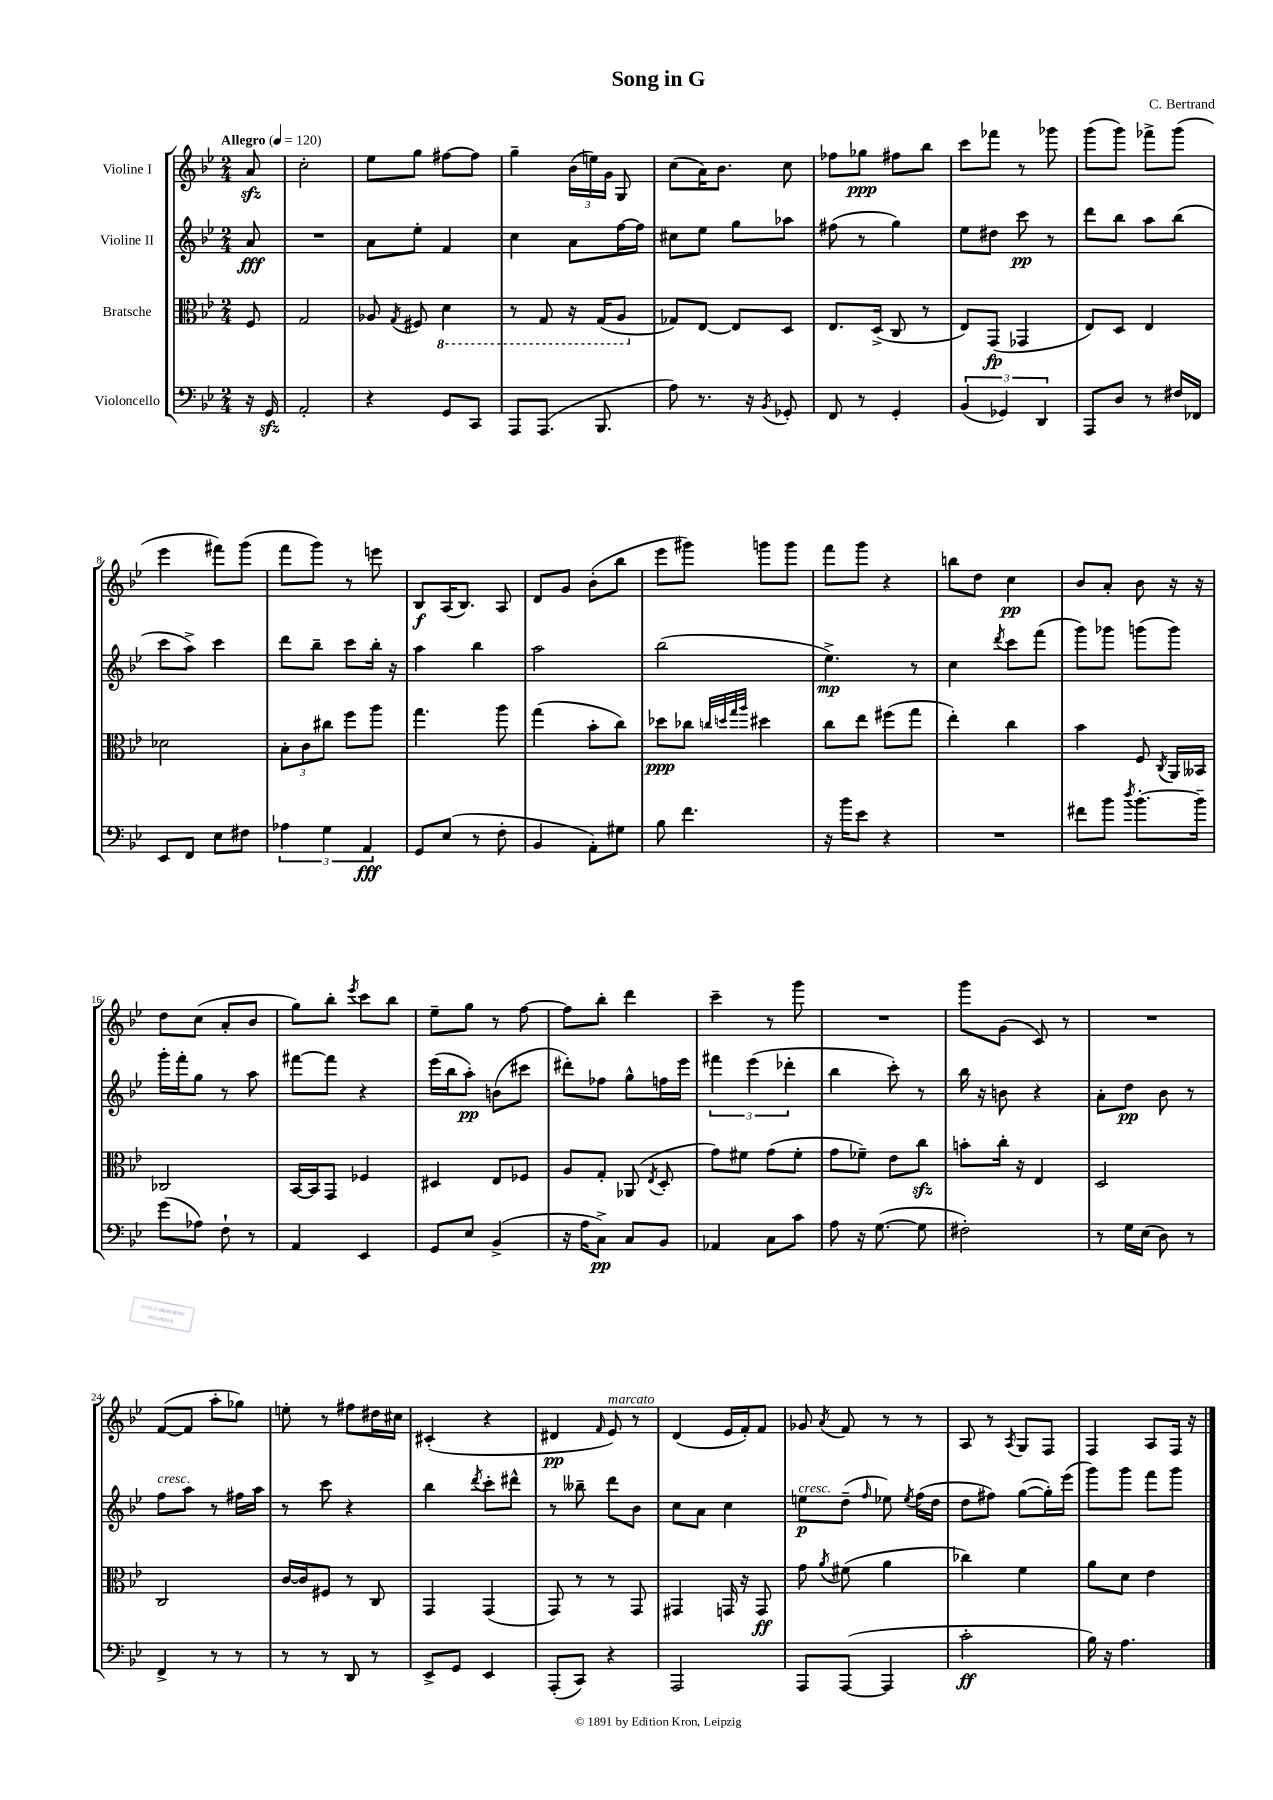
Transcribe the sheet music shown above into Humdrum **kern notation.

**kern	**dynam	**kern	**dynam	**kern	**dynam	**kern	**dynam
*part4	*part4	*part3	*part3	*part2	*part2	*part1	*part1
*staff4	*staff4	*staff3	*staff3	*staff2	*staff2	*staff1	*staff1
*I"Violoncello	*	*I"Bratsche	*	*I"Violine II	*	*I"Violine I	*
*clefF4	*	*clefC3	*	*clefG2	*	*clefG2	*
*k[b-e-]	*	*k[b-e-]	*	*k[b-e-]	*	*k[b-e-]	*
*M2/4	*	*M2/4	*	*M2/4	*	*M2/4	*
*MM120	*	*MM120	*	*MM120	*	*MM120	*
=	=	=	=	=	=	=	=
!	!	!	!	!	!	!LO:TX:a:B:t=Allegro	!
16r	.	8F/	.	8a/	fff	8azz/	.
16GGzz/	.	.	.	.	.	.	.
=1	=1	=1	=1	=1	=1	=1	=1
2AA'/	.	2G/	.	2r	.	2cc'\	.
=2	=2	=2	=2	=2	=2	=2	=2
4r	.	8A-X/	.	8a\L	.	8ee-\L	.
.	.	8qG/	.	.	.	.	.
.	.	8F#X/	.	8ee-'\J	.	8gg\J	.
*	*	*8ba	*	*	*	*	*
8GG/L	.	4D\	.	4f/	.	[8ff#X\L	.
8CC/J	.	.	.	.	.	8ff#\J]	.
=3	=3	=3	=3	=3	=3	=3	=3
8AAA/L	.	8r	.	4cc\	.	4gg~\	.
(8.AAA/J	.	8GG/	.	.	.	.	.
.	.	16r	.	8a\L	.	(24b-\LL	.
.	.	.	.	.	.	24een\)	.
8.BBB-/	.	(16GG/KL	.	.	.	.	.
.	.	.	.	.	.	24g\JJ	.
.	.	8AA/J	.	[16ff\L	.	8G/	.
.	.	.	.	16ff\JJ]	.	.	.
=4	=4	=4	=4	=4	=4	=4	=4
*	*	*X8ba	*	*	*	*	*
8A\)	.	8G-X/L)	.	8cc#X\L	.	(8cc\L	.
8.r	.	[8E-/J	.	8ee-\J	.	16a\K)	.
.	.	.	.	.	.	8.b-\J	.
.	.	8E-/L]	.	8gg\L	.	.	.
16r	.	.	.	.	.	.	.
8qBB-/	.	.	.	.	.	.	.
8GG-X'/	.	8D/J	.	8aa-X\J	.	8cc\	.
=5	=5	=5	=5	=5	=5	=5	=5
8FF/	.	8.E-/L	.	(8ff#X\	.	8ff-X\L	.
8r	.	.	.	8r	.	8gg-X\J	ppp
.	.	(16D^/Jk	.	.	.	.	.
4GG'/	.	8C/	.	4gg\)	.	8ff#X\L	.
.	.	8r	.	.	.	8bb-\J	.
=6	=6	=6	=6	=6	=6	=6	=6
(6BB-/	.	8E-/L)	.	8ee-\L	.	8ccc\L	.
.	.	(8GG/J	fp	8dd#X\J	.	8fff-X\J	.
6GG-X/)	.	.	.	.	.	.	.
.	.	4GG-X/	.	8ccc\	pp	8r	.
6DD/	.	.	.	.	.	.	.
.	.	.	.	8r	.	8ggg-X\	.
=7	=7	=7	=7	=7	=7	=7	=7
8AAA/L	.	8E-/L)	.	8ddd\L	.	(8ggg\L	.
8D/J	.	8D/J	.	8bb-\J	.	8ggg\J)	.
8r	.	4E-/	.	8aa\L	.	8fff-X^\L	.
16F#X/LL	.	.	.	(8bb-\J	.	(8ggg\J	.
16FF-X/JJ	.	.	.	.	.	.	.
!!LO:LB:g=z
=8	=8	=8	=8	=8	=8	=8	=8
8EE-/L	.	2d-X\	.	8ccc\L	.	4eee-\	.
8FF/J	.	.	.	8aa^\J)	.	.	.
8E-\L	.	.	.	4ccc\	.	8fff#X\L)	.
8F#X\J	.	.	.	.	.	(8ggg\J	.
=9	=9	=9	=9	=9	=9	=9	=9
6A-X\	.	12B-'\L	.	8ddd\L	.	8fff\L	.
.	.	12c\	.	.	.	.	.
.	.	.	.	8bb-~\J	.	8ggg\J)	.
6G\	.	12cc#X\J	.	.	.	.	.
.	.	8ff\L	.	8ccc\L	.	8r	.
6AA/	fff	.	.	.	.	.	.
.	.	8aa\J	.	16bb-'\Jk	.	8eeen\	.
.	.	.	.	16r	.	.	.
=10	=10	=10	=10	=10	=10	=10	=10
8GG/L	.	4.gg\	.	4aa\	.	8B-/L	f
(8E-/J	.	.	.	.	.	(16A/K	.
.	.	.	.	.	.	8.B-/J)	.
8r	.	.	.	4bb-\	.	.	.
8F'\	.	8aa\	.	.	.	8A/	.
=11	=11	=11	=11	=11	=11	=11	=11
4BB-/	.	(4gg\	.	2aa\	.	8d/L	.
.	.	.	.	.	.	8g/J	.
8AA'\L)	.	8b-'\L	.	.	.	(8b-'\L	.
8G#X\J	.	8cc\J)	.	.	.	8bb-\J	.
=12	=12	=12	=12	=12	=12	=12	=12
8B-\	.	8dd-X\L	ppp	(2bb-\	.	8eee-\L	.
4.f\	.	8cc-X\J	.	.	.	8ggg#X\J)	.
.	.	32qqccn/LLL	.	.	.	.	.
.	.	32qqddn/	.	.	.	.	.
.	.	32qqgg/	.	.	.	.	.
.	.	32qqaa/JJJ	.	.	.	.	.
.	.	4dd#X\	.	.	.	8gggn\L	.
.	.	.	.	.	.	8ggg\J	.
=13	=13	=13	=13	=13	=13	=13	=13
16r	.	8cc\L	.	4.ee-^\)	mp	8fff\L	.
16b-\KL	.	.	.	.	.	.	.
8e-\J	.	8ee-\J	.	.	.	8ggg\J	.
4r	.	(8ff#X\L	.	.	.	4r	.
.	.	8gg\J	.	8r	.	.	.
=14	=14	=14	=14	=14	=14	=14	=14
2r	.	4ee-'\)	.	4cc\	.	8bbn\L	.
.	.	.	.	.	.	8dd\J	.
.	.	.	.	8qddd/	.	.	.
.	.	4cc\	.	8ccc\L	.	4cc\	pp
.	.	.	.	(8fff\J	.	.	.
=15	=15	=15	=15	=15	=15	=15	=15
8f#X\L	.	4b-\	.	8ggg\L)	.	8b-/L	.
8b-\J	.	.	.	8ggg-X\J	.	8a'/J	.
8qdd/	.	.	.	.	.	.	.
[8.b-'\L	.	8F/	.	(8gggn\L	.	8b-\	.
.	.	8qC/	.	.	.	.	.
.	.	16AA/LL	.	8ggg\J)	.	16r	.
16b-~\Jk]	.	16BB--X/JJ	.	.	.	16r	.
!!LO:LB:g=z
=16	=16	=16	=16	=16	=16	=16	=16
(8g\L	.	2C-X/	.	16ggg'\LL	.	8dd\L	.
.	.	.	.	16fff'\J	.	.	.
8A-X\J)	.	.	.	8gg\J	.	(8cc\J	.
8F`\	.	.	.	8r	.	8a'/L	.
8r	.	.	.	8aa\	.	8b-/J	.
=17	=17	=17	=17	=17	=17	=17	=17
4AA/	.	[16BB-/LL	.	[8fff#X\L	.	8gg\L)	.
.	.	16BB-/J]	.	.	.	.	.
.	.	8GG/J	.	8fff#\J]	.	8bb-'\J	.
.	.	.	.	.	.	8qeee-/	.
4EE-/	.	4F-X/	.	4r	.	8ccc\L	.
.	.	.	.	.	.	8bb-\J	.
=18	=18	=18	=18	=18	=18	=18	=18
8GG/L	.	4D#X/	.	(16eee-\LL	.	8ee-~\L	.
.	.	.	.	16bb-\J	.	.	.
8E-/J	.	.	.	8aa'\J)	pp	8gg\J	.
(4BB-^/	.	8E-/L	.	(8bn\L	.	8r	.
.	.	8F-X/J	.	8ccc#X\J	.	[8ff\	.
=19	=19	=19	=19	=19	=19	=19	=19
16r	.	8A/L	.	8ddd#X'\L)	.	8ff\L]	.
16A\KL	.	.	.	.	.	.	.
8C^\J)	pp	8G'/J	.	8ff-X\J	.	8bb-'\J	.
8C/L	.	(8AA-X/	.	8gg^^\L	.	4ddd\	.
.	.	8qE-/	.	.	.	.	.
8BB-/J	.	8D'/	.	16ffn\L	.	.	.
.	.	.	.	16eee-\JJ	.	.	.
=20	=20	=20	=20	=20	=20	=20	=20
4AA-X/	.	8g\L)	.	6fff#X\	.	4ccc~\	.
.	.	8f#X\J	.	.	.	.	.
.	.	.	.	(6eee-\	.	.	.
8C\L	.	(8g\L	.	.	.	8r	.
.	.	.	.	6ddd-X'\	.	.	.
8c\J	.	8f#'\J	.	.	.	8ggg\	.
=21	=21	=21	=21	=21	=21	=21	=21
8A\	.	8g\L	.	4bb-\	.	2r	.
16r	.	8f-X~\J)	.	.	.	.	.
([8.G\	.	.	.	.	.	.	.
.	.	8e-\L	.	8ccc'\)	.	.	.
8G\]	.	8cczz\J	.	8r	.	.	.
=22	=22	=22	=22	=22	=22	=22	=22
2F#X'\)	.	8bn'\L	.	16bb-\	.	8ggg\L	.
.	.	.	.	16r	.	.	.
.	.	16cc'\Jk	.	8bn\	.	(8g\J	.
.	.	16r	.	.	.	.	.
.	.	4E-/	.	4r	.	8c/)	.
.	.	.	.	.	.	8r	.
=23	=23	=23	=23	=23	=23	=23	=23
8r	.	2D/	.	8a'\L	.	2r	.
16G\LL	.	.	.	8dd\J	pp	.	.
(16E-\JJ	.	.	.	.	.	.	.
8D\)	.	.	.	8b-\	.	.	.
8r	.	.	.	8r	.	.	.
!!LO:LB:g=z
=24	=24	=24	=24	=24	=24	=24	=24
!	!	!	!	!LO:TX:a:i:t=cresc.	!	!	!
4FF^/	.	2C/	.	8ff\L	.	([8f/L	.
.	.	.	.	8aa\J	.	8f/J]	.
8r	.	.	.	8r	.	8aa'\L	.
8r	.	.	.	16ff#X\LL	.	8gg-X\J)	.
.	.	.	.	16aa\JJ	.	.	.
=25	=25	=25	=25	=25	=25	=25	=25
8r	.	[16c/LL	.	8r	.	8een'\	.
.	.	16c/J]	.	.	.	.	.
8r	.	8F#X/J	.	8ccc\	.	8r	.
8DD/	.	8r	.	4r	.	8ff#X\L	.
8r	.	8C/	.	.	.	16dd#X\L	.
.	.	.	.	.	.	16cc#X\JJ	.
=26	=26	=26	=26	=26	=26	=26	=26
8EE-^/L	.	4GG/	.	4bb-\	.	(4c#X'/	.
8GG/J	.	.	.	.	.	.	.
.	.	.	.	8qddd/	.	.	.
4EE-/	.	(4GG/	.	8ccc'\L	.	4r	.
.	.	.	.	8ddd#X^^\J	.	.	.
=27	=27	=27	=27	=27	=27	=27	=27
(8AAA'/L	.	8GG/)	.	8r	.	4d#X/	pp
8CC/J)	.	8r	.	8bb--X~\	.	.	.
.	.	.	.	.	.	16qqf/	.
!	!	!	!	!	!	!LO:TX:a:i:t=marcato	!
4r	.	8r	.	8ddd\L	.	8e-/)	.
.	.	8GG/	.	8b-\J	.	8r	.
=28	=28	=28	=28	=28	=28	=28	=28
2AAA/	.	4GG#X/	.	8cc\L	.	(4d/	.
.	.	.	.	8a\J	.	.	.
.	.	16GGn/	.	4cc\	.	16e-/LL	.
.	.	16r	.	.	.	16f'/J)	.
.	.	8GG/	ff	.	.	8f/J	.
=29	=29	=29	=29	=29	=29	=29	=29
!	!	!	!	!LO:TX:a:i:t=cresc.	!	!	!
8AAA/L	.	8g\	.	8een\L	p	8g-X/	.
.	.	8qa/	.	.	.	8qa/	.
([8AAA/J	.	(8f#X\	.	(8dd~\J	.	8f/	.
.	.	.	.	16qqff/	.	.	.
4AAA/]	.	4a\	.	8ee-X\)	.	8r	.
.	.	.	.	8qee-/	.	.	.
.	.	.	.	(16ff\LL	.	8r	.
.	.	.	.	16dd\JJ	.	.	.
=30	=30	=30	=30	=30	=30	=30	=30
2c'\	ff	4cc-X\)	.	8dd\L	.	8A/	.
.	.	.	.	8ff#X\J)	.	8r	.
.	.	.	.	.	.	8qA/	.
.	.	4f\	.	([8gg\L	.	8G/L	.
.	.	.	.	16gg'\L])	.	8F/J	.
.	.	.	.	(16eee-\JJ	.	.	.
=31	=31	=31	=31	=31	=31	=31	=31
16B-\)	.	8a\L	.	8ggg\L)	.	4F/	.
16r	.	.	.	.	.	.	.
4.A\	.	8d\J	.	8ggg\J	.	.	.
.	.	4e-\	.	8fff\L	.	8A/L	.
.	.	.	.	8ggg\J	.	16F/Jk	.
.	.	.	.	.	.	16r	.
==	==	==	==	==	==	==	==
*-	*-	*-	*-	*-	*-	*-	*-
